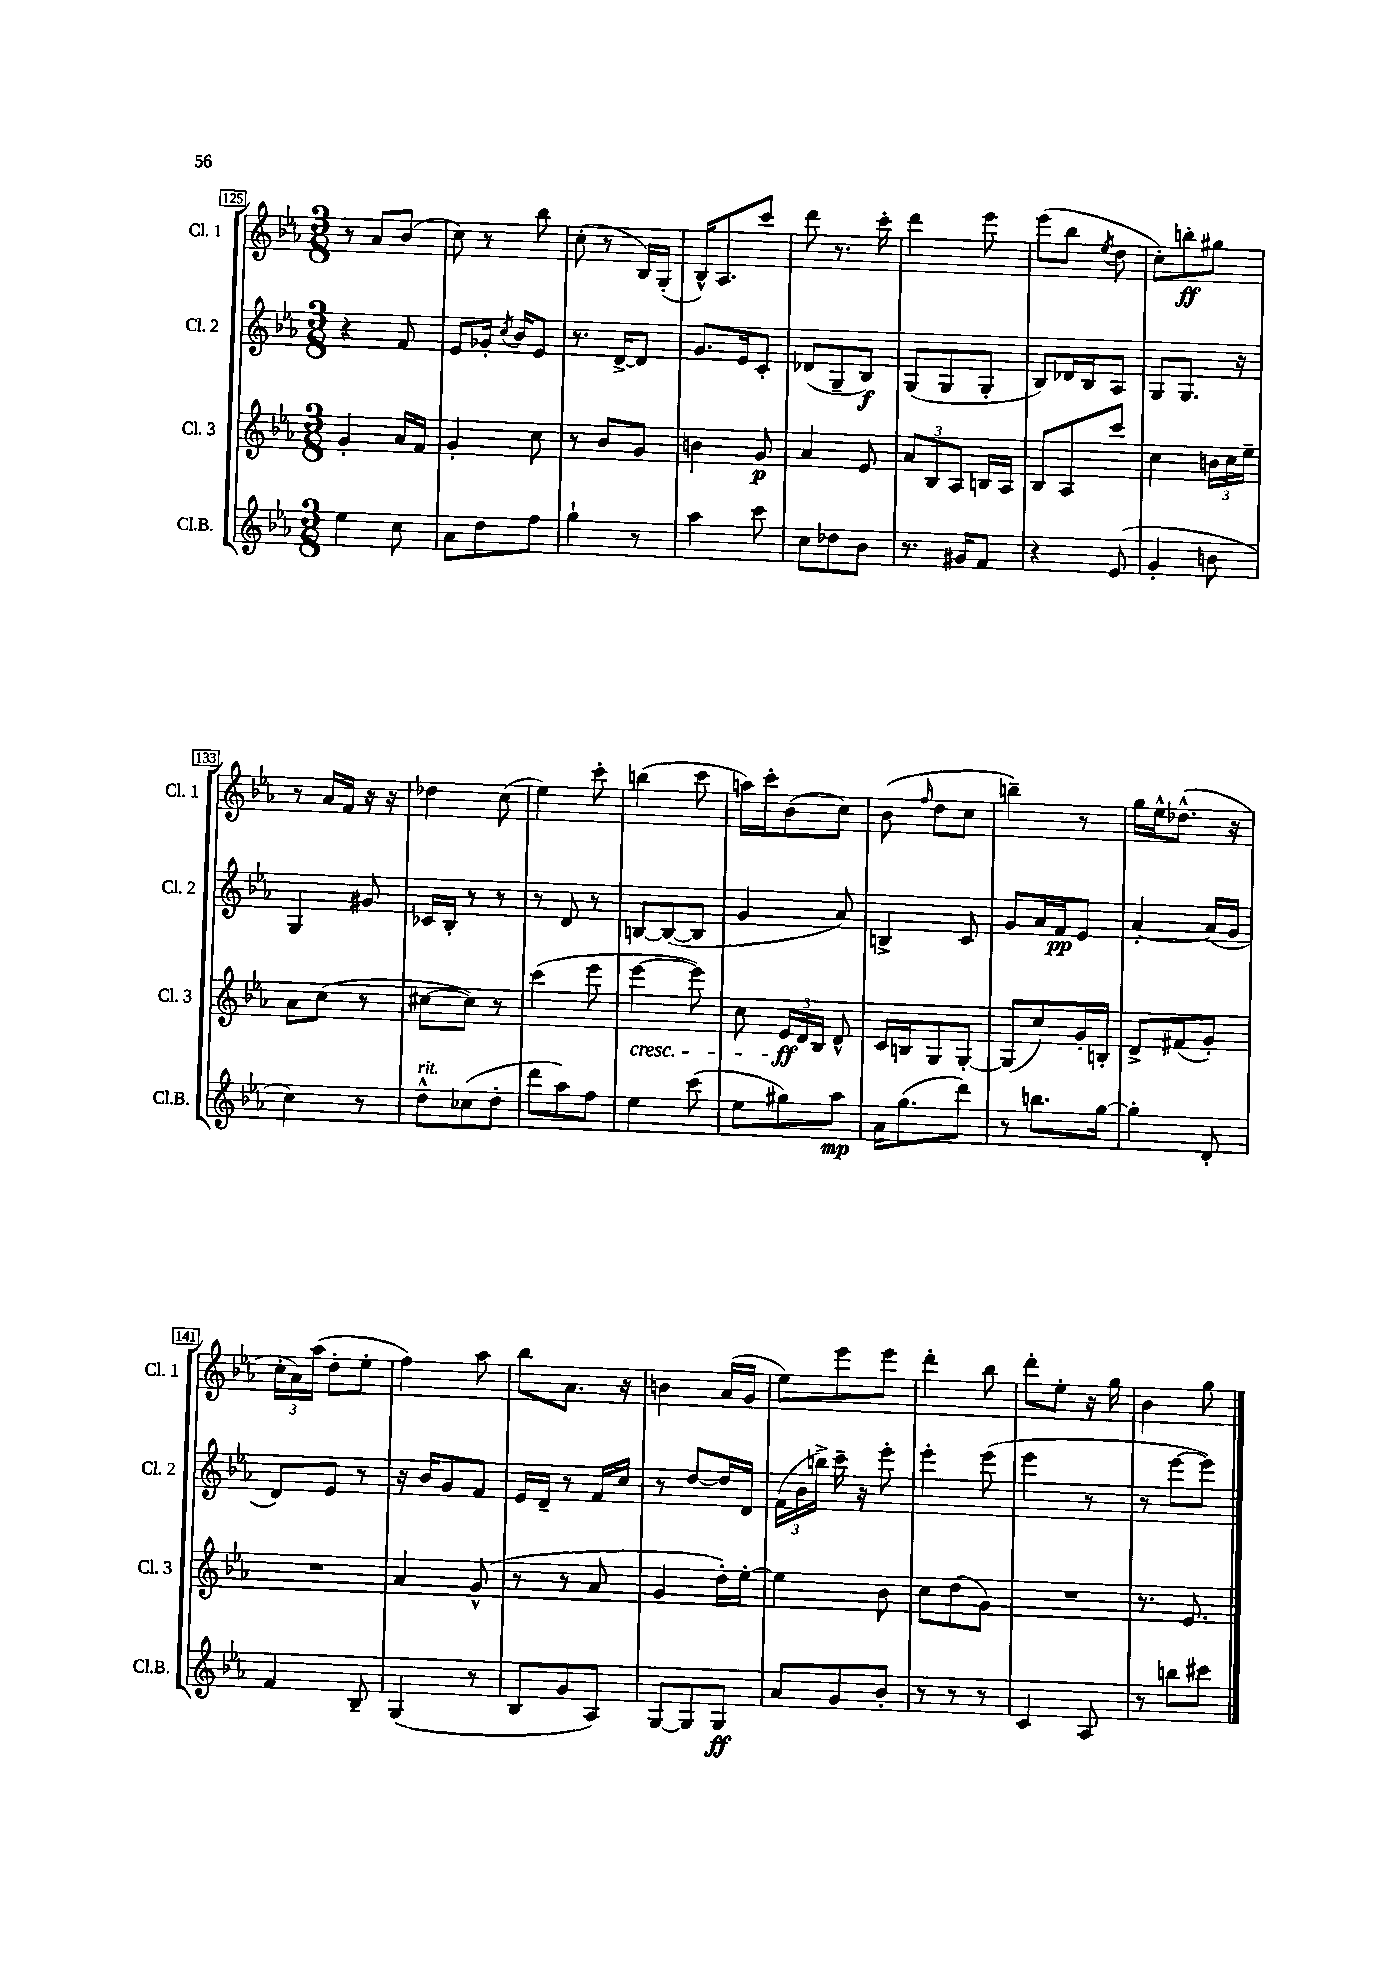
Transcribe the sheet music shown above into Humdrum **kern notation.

**kern	**dynam	**kern	**dynam	**kern	**dynam	**kern	**dynam
*part4	*part4	*part3	*part3	*part2	*part2	*part1	*part1
*staff4	*staff4	*staff3	*staff3	*staff2	*staff2	*staff1	*staff1
*I"Cl.B.	*	*I"Cl. 3	*	*I"Cl. 2	*	*I"Cl. 1	*
*I'Cl.B.	*	*I'Cl. 3	*	*I'Cl. 2	*	*I'Cl. 1	*
*clefG2	*	*clefG2	*	*clefG2	*	*clefG2	*
*k[b-e-a-]	*	*k[b-e-a-]	*	*k[b-e-a-]	*	*k[b-e-a-]	*
*M3/8	*	*M3/8	*	*M3/8	*	*M3/8	*
=125	=125	=125	=125	=125	=125	=125	=125
4ee-\	.	4g'/	.	4r	.	8r	.
.	.	.	.	.	.	8a-/L	.
8cc\	.	16a-/LL	.	8f/	.	(8b-/J	.
.	.	16f/JJ	.	.	.	.	.
=126	=126	=126	=126	=126	=126	=126	=126
8a-\L	.	4g'/	.	8e-/L	.	8cc\)	.
8dd\	.	.	.	16g-X'/Jk	.	8r	.
.	.	.	.	8qcc/	.	.	.
.	.	.	.	16b-/KL	.	.	.
8ff\J	.	8cc\	.	8e-/J	.	8bb-\	.
=127	=127	=127	=127	=127	=127	=127	=127
4gg`\	.	8r	.	8.r	.	(8cc'\	.
.	.	8b-/L	.	.	.	8r	.
.	.	.	.	[16d^/KL	.	.	.
8r	.	8g/J	.	8d/J]	.	16B-/LL)	.
.	.	.	.	.	.	(16G'/JJ	.
=128	=128	=128	=128	=128	=128	=128	=128
4aa-\	.	4bn\	.	8.g/L	.	16B-^^/KL)	.
.	.	.	.	.	.	8.A-/	.
.	.	.	.	16e-/k	.	.	.
8ccc\	.	8g/	p	8c'/J	.	8ccc/J	.
=129	=129	=129	=129	=129	=129	=129	=129
8cc\L	.	4a-/	.	(8d-X/L	.	8ddd\	.
8dd-X\	.	.	.	8G~/	.	8.r	.
8b-\J	.	8e-/	.	8B-/J)	f	.	.
.	.	.	.	.	.	16ccc'\	.
=130	=130	=130	=130	=130	=130	=130	=130
8.r	.	12a-/L	.	(8G/L	.	4ddd\	.
.	.	12B-/	.	.	.	.	.
.	.	.	.	8G/	.	.	.
.	.	12A-/J	.	.	.	.	.
16g#X/KL	.	.	.	.	.	.	.
8f/J	.	16Bn/LL	.	8G'/J	.	8eee-\	.
.	.	16A-/JJ	.	.	.	.	.
=131	=131	=131	=131	=131	=131	=131	=131
4r	.	8B-/L	.	8B-/L)	.	(8eee-\L	.
.	.	8A-/	.	16d-X/L	.	8bb-\J	.
.	.	.	.	16B-/J	.	.	.
.	.	.	.	.	.	8qee-/	.
(8e-/	.	8ccc/J	.	8A-/J	.	8dd\	.
=132	=132	=132	=132	=132	=132	=132	=132
4g'/	.	4cc\	.	8G/L	.	8cc'\L)	.
.	.	.	.	8.G/J	.	8bbn'\	ff
8bn\	.	24bn\LL	.	.	.	8gg#X\J	.
.	.	24cc\	.	.	.	.	.
.	.	.	.	16r	.	.	.
.	.	24ee-~\JJ	.	.	.	.	.
!!LO:LB:g=z
=133	=133	=133	=133	=133	=133	=133	=133
4cc\)	.	8a-\L	.	4G/	.	8r	.
.	.	(8cc\J	.	.	.	16a-/LL	.
.	.	.	.	.	.	16f/JJ	.
8r	.	8r	.	8g#X/	.	16r	.
.	.	.	.	.	.	16r	.
=134	=134	=134	=134	=134	=134	=134	=134
!LO:TX:a:i:t=rit.	!	!	!	!	!	!	!
8dd^^\L	.	[8cc#X\L	.	16c-X/LL	.	4dd-X\	.
.	.	.	.	16B-'/JJ	.	.	.
(8cc-X\	.	8cc#\J])	.	8r	.	.	.
8dd'\J	.	8r	.	8r	.	(8cc\	.
=135	=135	=135	=135	=135	=135	=135	=135
8ddd\L	.	(4ccc\	.	8r	.	4ee-\)	.
8aa-\)	.	.	.	8d/	.	.	.
8ff\J	.	8eee-\	.	8r	.	8ccc'\	.
=136	=136	=136	=136	=136	=136	=136	=136
!	!	!LO:TX:b:i:t=cresc.	!	!	!	!	!
4ee-\	.	[4eee-\	.	[8Bn/L	.	(4bbn\	.
.	.	.	.	(8B/_	.	.	.
(8ccc\	.	8eee-\])	.	8B/J]	.	8ccc\	.
=137	=137	=137	=137	=137	=137	=137	=137
8ee-\L	.	8cc\	.	4g/	.	16aan\LL)	.
.	.	.	.	.	.	16ccc'\J	.
8gg#X\)	.	24e-/LL	ff	.	.	(8b-\	.
.	.	24d/	.	.	.	.	.
.	.	24B-/JJ	.	.	.	.	.
8aa-\J	mp	8d^^/	.	8a-/)	.	8cc\J)	.
=138	=138	=138	=138	=138	=138	=138	=138
16a-\KL	.	16c/LL	.	4Bn^/	.	(8b-\	.
(8.gg\	.	16Bn/J	.	.	.	.	.
.	.	.	.	.	.	16qqff/	.
.	.	8G/	.	.	.	8dd\L	.
8ddd\J)	.	[8G'/J	.	8c/	.	8cc\J	.
=139	=139	=139	=139	=139	=139	=139	=139
8r	.	(8G/L]	.	8g/L	.	4bbn~\)	.
8.bbn\L	.	8cc/)	.	16a-/L	.	.	.
.	.	.	.	16f/J	pp	.	.
.	.	16g'/L	.	8e-/J	.	8r	.
[16gg\Jk	.	16Bn'/JJ	.	.	.	.	.
=140	=140	=140	=140	=140	=140	=140	=140
4gg'\]	.	8d^/L	.	[4a-'/	.	16gg\LL	.
.	.	.	.	.	.	16ee-^^\J	.
.	.	(8f#X/	.	.	.	(8.dd-X^^\J	.
8d'/	.	8g'/J)	.	(16a-/LL]	.	.	.
.	.	.	.	16g/JJ	.	16r	.
!!LO:LB:g=z
=141	=141	=141	=141	=141	=141	=141	=141
4f/	.	4.r	.	8d/L)	.	24cc'\LL	.
.	.	.	.	.	.	24a-\)	.
.	.	.	.	.	.	(24aa-\JJ	.
.	.	.	.	8e-/J	.	8dd'\L	.
8B-~/	.	.	.	8r	.	8ee-'\J	.
=142	=142	=142	=142	=142	=142	=142	=142
(4G/	.	4a-/	.	16r	.	4ff\)	.
.	.	.	.	16b-/KL	.	.	.
.	.	.	.	8g/	.	.	.
8r	.	(8g^^/	.	8f/J	.	8aa-\	.
=143	=143	=143	=143	=143	=143	=143	=143
8B-/L	.	8r	.	16e-/LL	.	8bb-\L	.
.	.	.	.	16d~/JJ	.	.	.
8g/	.	8r	.	8r	.	8.a-\J	.
8A-/J)	.	8a-/	.	16f/LL	.	.	.
.	.	.	.	16cc/JJ	.	16r	.
=144	=144	=144	=144	=144	=144	=144	=144
[8G/L	.	4g/	.	8r	.	4bn\	.
8G/]	.	.	.	[8dd/L	.	.	.
8G/J	ff	16dd'\LL)	.	16dd/L]	.	(16a-/LL	.
.	.	[16ee-'\JJ	.	16d/JJ	.	16g/JJ	.
=145	=145	=145	=145	=145	=145	=145	=145
8a-/L	.	4ee-\]	.	(24f\LL	.	8ee-\L)	.
.	.	.	.	24b-\	.	.	.
.	.	.	.	24bbn^\JJ)	.	.	.
8g/	.	.	.	16ccc~\	.	8eee-\	.
.	.	.	.	16r	.	.	.
8b-'/J	.	8b-\	.	8eee-'\	.	8eee-\J	.
=146	=146	=146	=146	=146	=146	=146	=146
8r	.	8cc\L	.	4eee-'\	.	4ddd'\	.
8r	.	(8dd\	.	.	.	.	.
8r	.	8g\J)	.	(8eee-\	.	8bb-\	.
=147	=147	=147	=147	=147	=147	=147	=147
4c/	.	4.r	.	4eee-\	.	8ddd'\L	.
.	.	.	.	.	.	8ee-'\J	.
8A-/	.	.	.	8r	.	16r	.
.	.	.	.	.	.	16gg\	.
=148	=148	=148	=148	=148	=148	=148	=148
8r	.	8.r	.	8r	.	4b-\	.
8bbn\L	.	.	.	[8eee-\L	.	.	.
.	.	8.e-/	.	.	.	.	.
8ccc#X\J	.	.	.	8eee-\J])	.	8gg\	.
==	==	==	==	==	==	==	==
*-	*-	*-	*-	*-	*-	*-	*-
